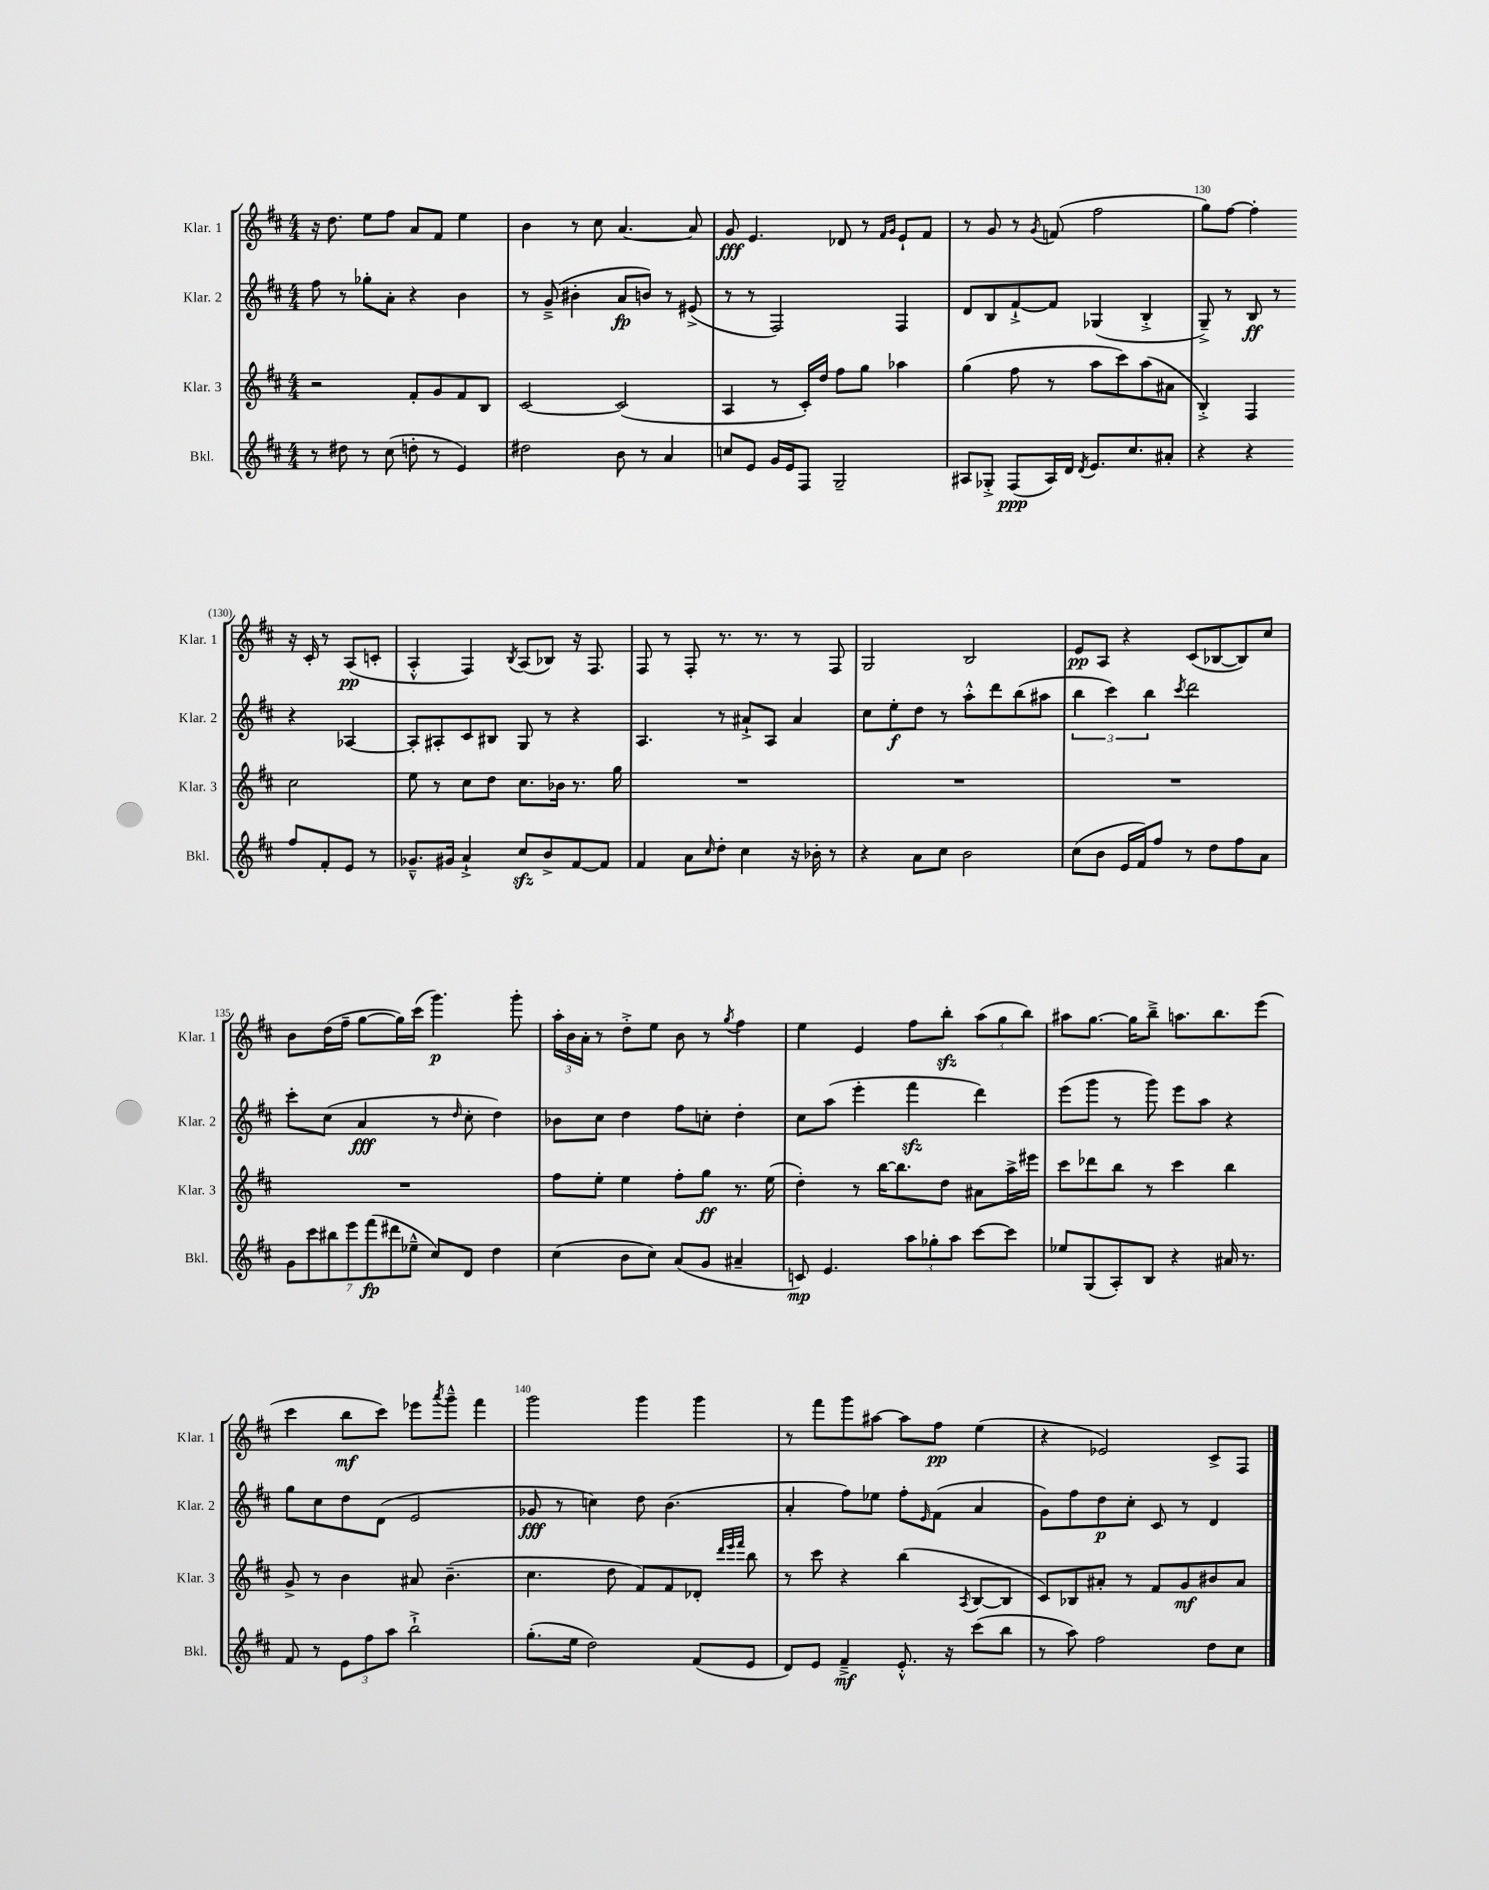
<<
\new StaffGroup <<
\new Staff = "s0" \with { instrumentName = "Klar. 1" shortInstrumentName = "Klar. 1" } {
    \clef treble \key d \major \numericTimeSignature \time 4/4
    r16 d''8. e''8 fis''8 a'8 fis'8 e''4 |
    b'4 r8 cis''8 a'4.~ a'8 |
    g'8\fff e'4. des'8 r8 \grace { fis'16 g'16 } e'8-! fis'8 |
    r8 g'8 r8 \acciaccatura { g'8 } f'8( fis''2 |
    g''8) fis''8~ fis''4-. r16 cis'16-. r8 a8\pp( c'8-. |
    a4-.-^ fis4) \acciaccatura { b8 } a8( bes8) r16 fis8. |
    fis8 r8 fis8-. r8. r8. r8 fis8 |
    g2 b2 |
    e'8\pp a8 r4 cis'8( bes8~ bes8) cis''8 |
    b'8 d''16( fis''16-- g''8~ g''16) cis'''16( g'''4.\p) g'''8-. |
    \tuplet 3/2 { a''16-. b'16 a'16-. } r8 d''8-.-> e''8 b'8 r8 \acciaccatura { g''8 } fis''4 |
    e''4 e'4 fis''8 b''8-.\sfz \tuplet 3/2 { a''8( g''8 b''8) } |
    ais''8 g''8.~ g''16 b''8---> a''8. b''8. e'''8( |
    cis'''4 b''8\mf cis'''8) ees'''8 \acciaccatura { a'''8 } g'''8---^ fis'''4 |
    g'''2 g'''4 g'''4 |
    r8 fis'''8 g'''8 ais''8~ ais''8 fis''8\pp e''4( |
    r4 ees'2) cis'8-> fis8 \bar "|." |
}
\new Staff = "s1" \with { instrumentName = "Klar. 2" shortInstrumentName = "Klar. 2" } {
    \clef treble \key d \major \numericTimeSignature \time 4/4
    fis''8 r8 ges''8-. a'8-. r4 b'4 |
    r8 g'8--->( bis'4-. a'8\fp b'8) r8 eis'8->( |
    r8 r8 fis2) fis4 |
    d'8 b8 fis'8~-!-> fis'8 ges4( b4-.-> |
    g8--->) r8 b8\ff r8 r4 aes4~ |
    aes8-. ais8-. cis'8 bis8 g8 r8 r4 |
    a4. r8 ais'8-!-> a8 ais'4 |
    cis''8 e''8-.\f d''8 r8 a''8-.-^ d'''8 b''8( ais''8 |
    \tuplet 3/2 { b''4 cis'''4) b''4 } \acciaccatura { cis'''8 } d'''2 |
    cis'''8-. cis''8( a'4\fff r8 \grace { d''16 } cis''8-. d''4) |
    bes'8 cis''8 d''4 fis''8 c''8-. d''4-. |
    cis''8 a''8( e'''4-. fis'''4\sfz d'''4) |
    e'''8( g'''8 r8 g'''8) e'''8 a''8 r4 |
    g''8 cis''8 d''8 d'8( e'2 |
    ges'8\fff r8 c''4) d''8 b'4.( |
    a'4-. fis''8) ees''8 fis''8-. \grace { e'16 } fis'8( a'4 |
    g'8) fis''8 d''8\p cis''8-. cis'8 r8 d'4 \bar "|." |
}
\new Staff = "s2" \with { instrumentName = "Klar. 3" shortInstrumentName = "Klar. 3" } {
    \clef treble \key d \major \numericTimeSignature \time 4/4
    r2 fis'8-. g'8 fis'8 b8 |
    cis'2~ cis'2( |
    a4 r8 cis'16-.) d''16 fis''8 g''8 aes''4 |
    g''4( fis''8 r8 a''8 cis'''8) a''8( ais'8 |
    b4-.->) fis4 cis''2 |
    e''8 r8 cis''8 d''8 cis''8. bes'16 r8. g''16 |
    R1 |
    R1 |
    R1 |
    R1 |
    fis''8 e''8-. e''4 fis''8-. g''8\ff r8. e''16( |
    d''4-.) r8 b''16~ b''8. d''8 ais'8 a''16-> eis'''16 |
    cis'''8 des'''8 b''8 r8 cis'''4 b''4 |
    g'8-> r8 b'4 ais'8 b'4.--( |
    cis''4. d''8 fis'8) fis'8 des'8-. \grace { d'''32 e'''32 fis'''32 } b''8 |
    r8 cis'''8 r4 b''4( \acciaccatura { a8 } b8~ b8 |
    cis'8) bes8 ais'8-. r8 fis'8 g'8\mf bis'8 ais'8 \bar "|." |
}
\new Staff = "s3" \with { instrumentName = "Bkl." shortInstrumentName = "Bkl." } {
    \clef treble \key d \major \numericTimeSignature \time 4/4
    r8 dis''8 r8 cis''8( d''8-. r8 e'4) |
    dis''2 b'8 r8 a'4 |
    c''8 e'8 g'16 e'16 fis8 g2-- |
    ais8 ges8-.-> fis8\ppp( ais16) d'16 \acciaccatura { d'8 } e'8. cis''8. ais'8-. |
    r4 r4 fis''8 fis'8-. e'8 r8 |
    ges'8.---^ gis'16 a'4-!-> cis''8\sfz b'8-> fis'8~ fis'8 |
    fis'4 a'8 \grace { cis''16 } d''8-. cis''4 r16 bes'16-. r8 |
    r4 a'8 cis''8 b'2 |
    cis''8( b'8 e'16 fis'16) fis''8 r8 d''8 fis''8 a'8 |
    \tuplet 7/4 { g'8 cis'''8 bis''8 e'''8 fis'''8\fp( dis'''8 ees''8---^ } cis''8) d'8 d''4 |
    cis''4( b'8 cis''8) a'8( g'8 ais'4-- |
    c'8\mp) e'4. \tuplet 3/2 { a''8 ges''8-. a''8 } cis'''8~ cis'''8 |
    ees''8 g8( a8-.) b8 r4 ais'16 r8. |
    fis'8 r8 \tuplet 3/2 { e'8 fis''8 a''8 } b''2-!-> |
    g''8.-.( e''16 d''2) fis'8( e'8 |
    d'8) e'8 fis'4--->\mf e'8.-.-^ r16 cis'''8( b''8 |
    r8 a''8) fis''2 d''8 cis''8 \bar "|." |
}
>>
>>
\layout { \context { \Score currentBarNumber = #126 \override BarNumber.break-visibility = ##(#f #t #t) barNumberVisibility = #(every-nth-bar-number-visible 5) } }
